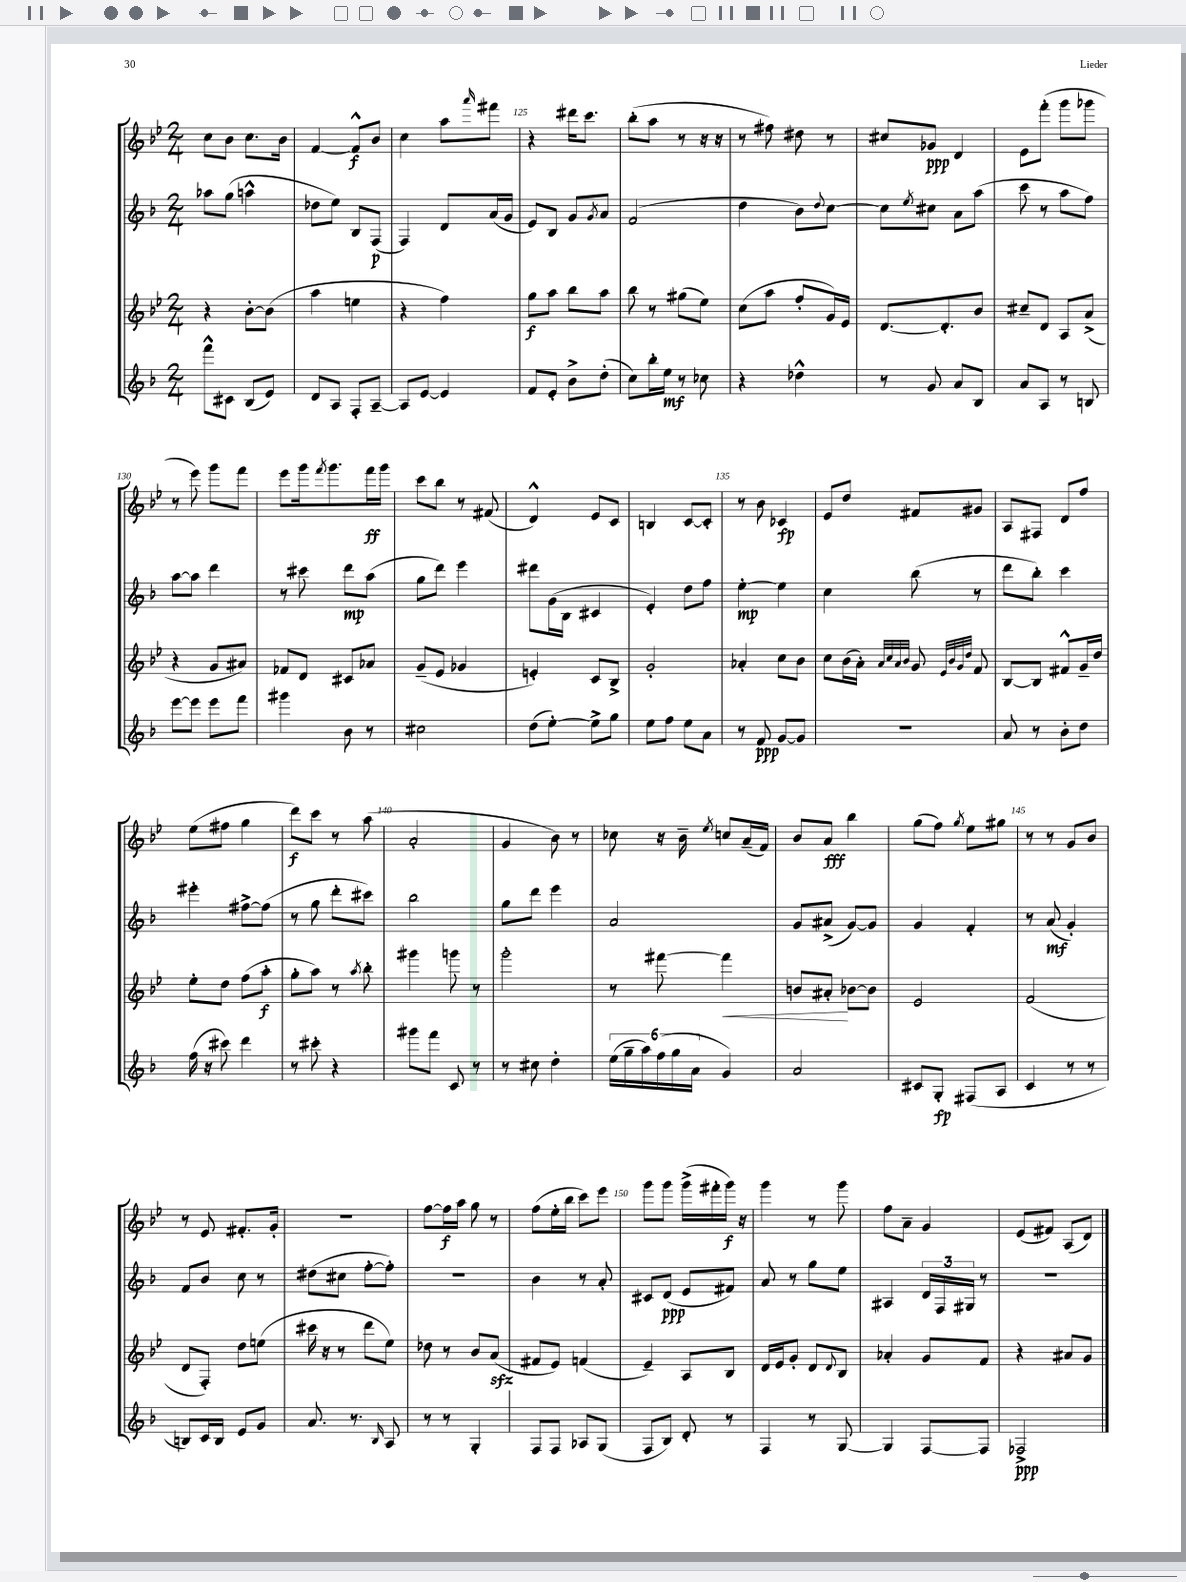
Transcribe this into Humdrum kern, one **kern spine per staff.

**kern	**kern	**kern	**kern
*staff4	*staff3	*staff2	*staff1
*clefG2	*clefG2	*clefG2	*clefG2
*k[b-]	*k[b-e-]	*k[b-]	*k[b-e-]
*M2/4	*M2/4	*M2/4	*M2/4
8fff^^\L	4r	8aa-\L	8cc\L
8c#\J	.	(8gg\J	8b-\J
(8B-/L	[8b-'\L	4aa^^\	8.cc\L
8e/J)	(8b-\]J	.	.
.	.	.	16b-\Jk
=	=	=	=
8d/L	4aa\	8dd-\L	[4f/
8A/J	.	8ee\J)	.
8F'/L	4ee\	8B-/L	8f^^/]L
[8A~/J	.	(8F/J	8b-/J
=	=	=	=
8A/]L	4r	4F/)	4cc\
[8e/J	.	.	.
4e/]	4ff\)	8d/L	8aa\L
.	.	.	16qqaaa/
.	.	(16a/L	8fff#\J
.	.	16g/JJ	.
=	=	=	=
8f/L	8gg\L	8e/L)	4r
8e'/J	8aa\J	8B-/J	.
8b-^\L	8bb-\L	8g/L	16ddd#\LK
.	.	.	8.ccc\J
.	.	8qg/	.
(8dd'\J	8aa\J	8a/J	.
=	=	=	=
8cc\L)	8bb-\	(2f/	(8bb-'\L
16bb-'\L	8r	.	8aa\J
16ee\JJ	.	.	.
8r	(8gg#\L	.	8r
8cc-\	8ee-\J)	.	16r
.	.	.	16r
=	=	=	=
4r	(8cc\L	4dd\	8r
.	8aa\J	.	8ff#\)
4dd-^^\	8ff'/L	8b-\L)	8dd#\
.	.	8qqdd/	.
.	16g/L)	[8cc\J	8r
.	16e-/JJ	.	.
=	=	=	=
8r	[8.d/L	8cc\]L	8cc#/L
.	.	8qee/	.
8g/	.	8cc#\J	8g-/J
.	8.d'/]	.	.
8a/L	.	8a\L	4d/
8B-/J	8b-/J	(8aa\J	.
=	=	=	=
8a/L	8cc#~/L	8ccc\	8e-\L
8A/J	8d/J	8r	(8fff'\J
8r	8A/L	8aa\L	8ggg\L
8B/	(8a^/J	8ff\J)	8ggg-\J
=	=	=	=
[8eee\L	4r	[8aa\L	8r
8eee\]J	.	8aa\]J	8eee-\)
8eee\L	8g/L	4ddd\	8ggg\L
8fff\J	8a#/J)	.	8fff\J
=	=	=	=
4ggg#\	8f-/L	8r	8eee-\L
.	8d/J	8ccc#\	16ggg\k
.	.	.	8qfff/
.	.	.	8.ggg\
8b-\	8c#/L	8ddd\L	.
8r	8a-/J	(8aa\J	16fff\L
.	.	.	16ggg\JJ
=	=	=	=
2cc#\	(8g~/L	8gg\L	8ccc\L
.	8e-/J	8ddd\J)	8bb-\J
.	4g-/	4eee\	8r
.	.	.	(8f#/
=	=	=	=
(8dd\L	4e'/)	8ddd#\L	4d^^/)
[8ee'\J)	.	(16g\L	.
.	.	16B-\JJ	.
8ee^\]L	8c/L	4c#/	8e-/L
8gg\J	8B-^/J	.	8c/J
=	=	=	=
8ee\L	2g'/	4e'/)	4B/
8ff\J	.	.	.
8ee\L	.	8dd\L	[8c/L
8a\J	.	8ff\J	8c'/]J
=	=	=	=
8r	4a-'/	[4ee'\	8r
8f/	.	.	8b-\
[8g/L	8cc\L	4ee\]	4c-/
8g/]J	8b-\J	.	.
=	=	=	=
2r	8cc\L	4cc\	8e-/L
.	(16b-\L	.	8dd/J
.	16a'\JJ)	.	.
.	32qqa/LLL	.	.
.	32qqcc/	.	.
.	32qqa/	.	.
.	32qqb-/JJJ	.	.
.	8g/	(8bb-\	8f#/L
.	32qqe-/LLL	.	.
.	32qqb-/	.	.
.	32qqg/	.	.
.	32qqdd/JJJ	.	.
.	8f/	8r	8g#/J
=	=	=	=
8a/	[8B-/L	8ddd\L	8A/L
8r	8B-/]J	8bb-'\J)	8F#/J
8b-'\L	8f#^^/L	4ccc\	8d/L
8dd\J	16g~/L	.	8ff/J
.	16dd/JJ	.	.
=	=	=	=
(16ff\	8ee-'\L	4eee#'\	(8ee-\L
16r	.	.	.
8ccc#\)	8dd\J	.	8ff#\J
4ddd\	(8ff\L	[8ff#^\L	4gg\
.	8aa'\J	(8ff#\]J	.
=	=	=	=
8r	8gg'\L	8r	8ddd\L)
8ccc#'\	8aa\J)	8gg\	8ccc\J
4r	8r	8ddd'\L	8r
.	8qaa/	.	.
.	8bb-'\	8ccc#\J)	(8aa\
=	=	=	=
8ggg#\L	4ggg#\	2bb-\	2a'/
8fff\J	.	.	.
8c/	8ggg\	.	.
8r	8r	.	.
=	=	=	=
8r	2ggg'\	8gg\L	4g/
8cc#\	.	8ddd\J	.
4dd'\	.	4eee\	8b-\)
.	.	.	8r
=	=	=	=
(24ee\LL	8r	2a/	8cc-\
24gg~\	.	.	.
24aa\)	.	.	.
(24ff\	[8fff#\	.	16r
24gg\	.	.	.
.	.	.	16b-~\
24a\JJ	.	.	.
.	.	.	8qee-/
4g/)	4fff#\]	.	8cc/L
.	.	.	(16a~/L
.	.	.	16f/JJ)
=	=	=	=
2a/	8b/L	8g/L	8b-/L
.	8a#'/J	(8a#^/J	8a/J
.	[8b-\L	[8g/L)	4bb-\
.	8b-\]J	8g/]J	.
=	=	=	=
8c#/L	2e-/	4g/	(8gg\L
8G'/J	.	.	8ff\J)
.	.	.	8qgg/
(8F#/L	.	4f'/	8ee-\L
8A/J	.	.	8gg#\J
=	=	=	=
4c/	(2f/	8r	8r
.	.	(8a/	8r
8r	.	4g'/)	8g/L
8r	.	.	8b-/J
=	=	=	=
8B/L)	8d/L	8f/L	8r
16c/L	8F'/J)	8b-/J	8e-/
16B/JJ	.	.	.
8e/L	8dd\L	8cc\	8.f#'/L
8g/J	(8ee\J	8r	.
.	.	.	16g'/Jk
=	=	=	=
8.a/	16ccc#\	(8dd#\L	2r
.	16r	.	.
.	8r	8cc#\J	.
8.r	.	.	.
.	8ddd\L	[8ff'\L	.
16qqB-/	.	.	.
8A/	8ee-\J)	8ff'\]J)	.
=	=	=	=
8r	8dd-\	2r	[8ff\L
8r	8r	.	16ff\]L
.	.	.	16aa\JJ
4G'/	8b-/L	.	8gg\
.	(8a/J	.	8r
=	=	=	=
8F/L	8f#/L	4b-\	(8ff\L
8F/J	8e-/J)	.	16ee-'\L
.	.	.	16bb-\JJ
8A-/L	(4f/	8r	8ccc\L)
(8G/J	.	8a'/	8eee-\J
=	=	=	=
8F/L	4e-~/)	8c#/L	8ggg\L
8B-/J)	.	(8d/J	8ggg\J
8d'/	8A/L	8e/L	(16ggg^\LL
.	.	.	16fff#'\
8r	8B-/J	8f#/J)	16ggg\JJ)
.	.	.	16r
=	=	=	=
4F/	16d/LL	8a/	4ggg\
.	16e-/J	.	.
.	8g'/J	8r	.
8r	8d/L	8gg\L	8r
.	8qqd/	.	.
[8G/	8B-/J	8ee\J	8ggg\
=	=	=	=
4G/]	4a-'/	4A#/	8ff\L
.	.	.	8a~\J
[8F/L	8g/L	24d/LL	4g/
.	.	24F/	.
.	.	24G#/JJ	.
8F/]J	8f/J	8r	.
=	=	=	=
2F-^/	4r	2r	(8e-/L
.	.	.	8f#/J)
.	8a#/L	.	(8A/L
.	8g/J	.	8d/J)
==	==	==	==
*-	*-	*-	*-
